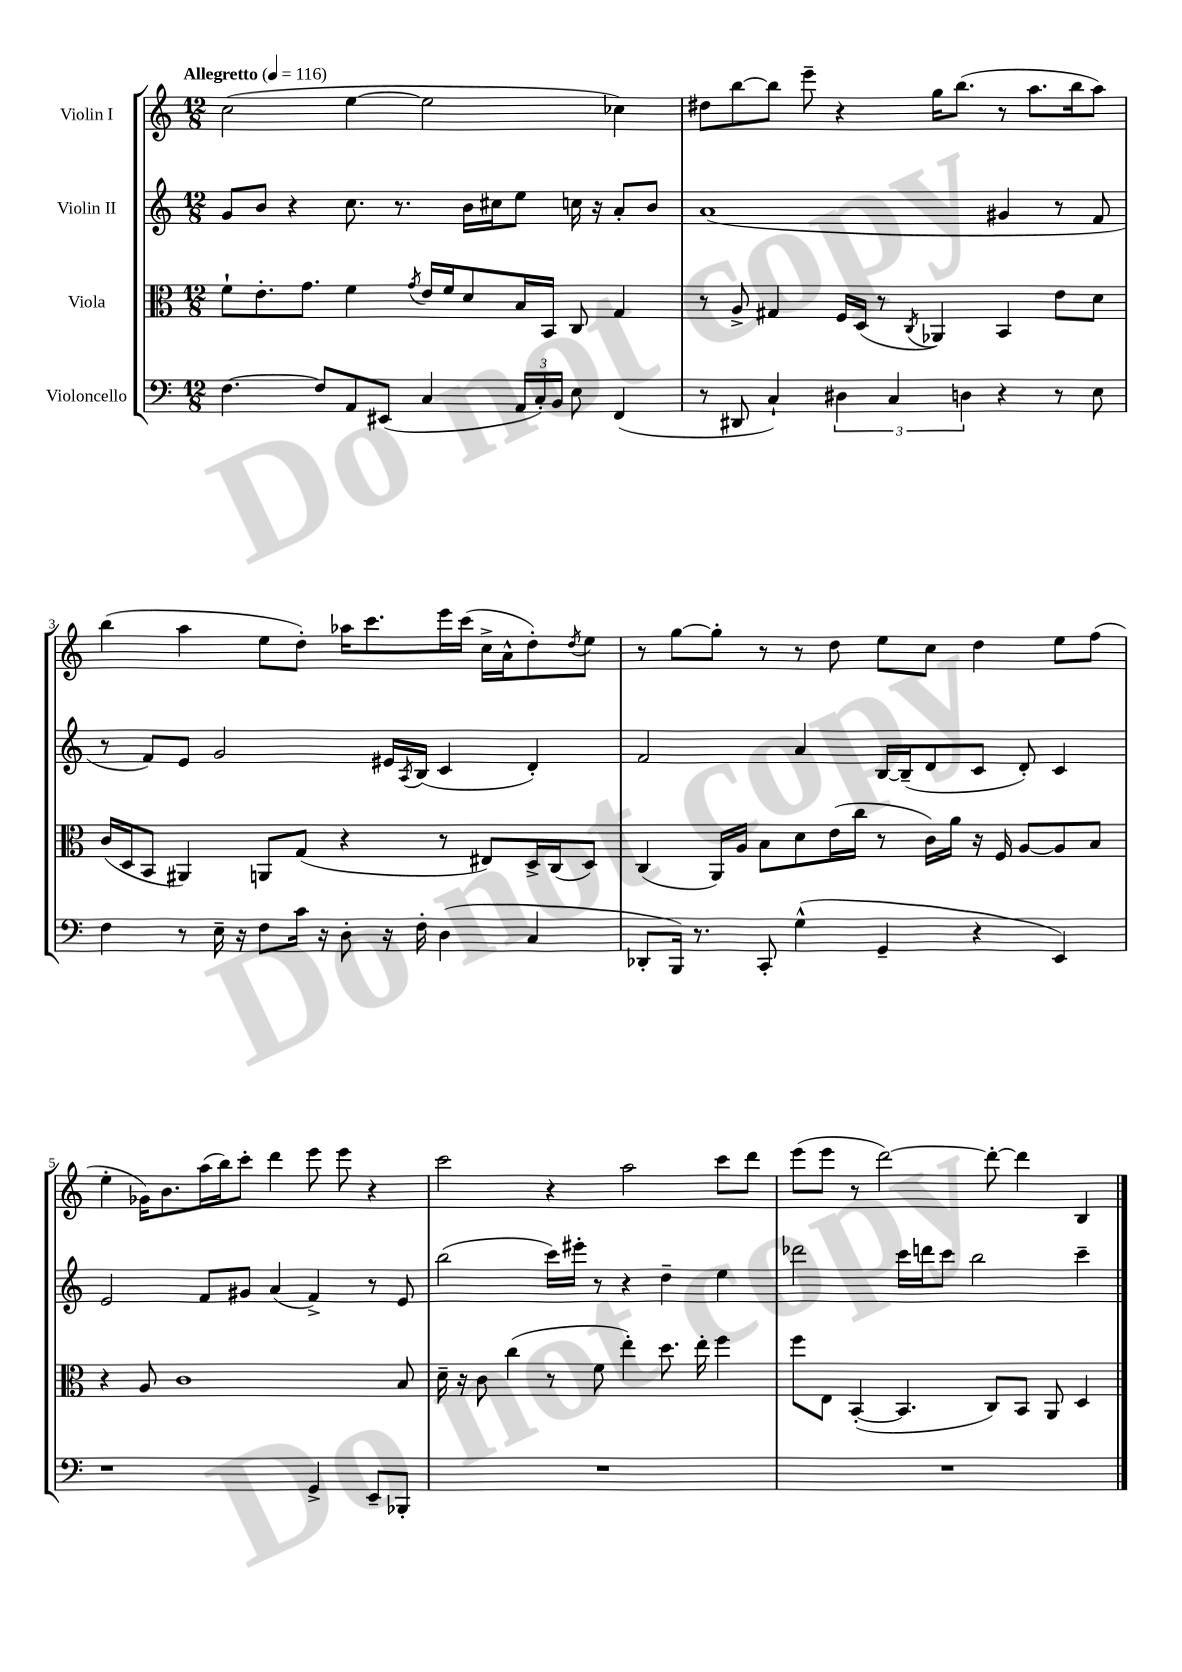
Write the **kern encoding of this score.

**kern	**kern	**kern	**kern
*staff4	*staff3	*staff2	*staff1
*clefF4	*clefC3	*clefG2	*clefG2
*k[]	*k[]	*k[]	*k[]
*M12/8	*M12/8	*M12/8	*M12/8
*MM116	*MM116	*MM116	*MM116
[4.F	8f`	8g	(2cc
.	8.e'	8b	.
.	.	4r	.
.	8.g	.	.
8F]	.	.	.
8AA	4f	8.cc	[4ee
(8EE#	.	.	.
.	.	8.r	.
.	8qg	.	.
4C	16e	.	2ee]
.	16f	.	.
.	8d	16b	.
.	.	16cc#	.
24AA	16B	8ee	.
24C')	.	.	.
.	16BB	.	.
24BB	.	.	.
8E	8C	16cc	.
.	.	16r	.
(4FF	4G	8a'	4cc-)
.	.	8b	.
=	=	=	=
8r	8r	(1a	8dd#
8DD#	8A^	.	[8bb
4C`)	4G#	.	8bb]
.	.	.	8eee~
6D#	16F	.	4r
.	(16D	.	.
.	8r	.	.
6C	.	.	.
.	8qC	.	.
.	4AA-)	.	16gg
.	.	.	(8.bb
6D	.	.	.
4r	4BB	4g#	8r
.	.	.	8.aa
8r	8e	8r	.
.	.	.	16bb
8E	8d	8f	8aa)
=	=	=	=
4F	(16c	8r	(4bb
.	16D	.	.
.	8BB	8f)	.
8r	4AA#)	8e	4aa
16E~	.	2g	.
16r	.	.	.
8F	8AA	.	8ee
16c	(8G	.	8dd')
16r	.	.	.
8D'	4r	.	16aa-
.	.	.	8.ccc
16r	.	16e#	.
.	.	8qA	.
16F'	.	(16B	.
(4D	8r	4c	16eee
.	.	.	(16ccc
.	8E#)	.	16cc^
.	.	.	16a^^
4C	16D^	4d')	8dd')
.	(16C	.	.
.	.	.	8qdd
.	8D)	.	8ee
=	=	=	=
8DD-'	(4C	2f	8r
16BBB)	.	.	[8gg
8.r	.	.	.
.	16AA)	.	8gg']
.	16A	.	.
8CC'	8B	.	8r
(4G^^	8d	4a	8r
.	(16e	.	8dd
.	16cc	.	.
4GG~	8r	[16B	8ee
.	.	(16B~]	.
.	16c)	8d	8cc
.	16a	.	.
4r	16r	8c	4dd
.	16F	.	.
.	[8A	8d')	.
4EE)	8A]	4c	8ee
.	8B	.	(8ff
=	=	=	=
1r	4r	2e	4ee'
.	8A	.	16g-)
.	.	.	8.b
.	1c	.	.
.	.	8f	(16aa
.	.	.	16bb)
.	.	8g#	8ccc'
.	.	(4a	4ddd
4GG^	.	4f^)	8eee
.	.	.	8eee
8EE~	.	8r	4r
8BBB-'	8B	8e	.
=	=	=	=
1.r	16d~	(2bb	2ccc
.	16r	.	.
.	8c	.	.
.	(4cc	.	.
.	8r	16ccc)	4r
.	.	16eee#'	.
.	8f	8r	.
.	4ee')	4r	2aa
.	8.dd	4dd~	.
.	16ee'	.	.
.	4ff	4ee	8ccc
.	.	.	8ddd
=	=	=	=
1.r	8ff	2ddd-	(8eee
.	8E	.	8eee
.	([4BB'	.	8r
.	.	.	[2ddd)
.	4.BB]	16ccc	.
.	.	16ddd	.
.	.	8ccc	.
.	.	2bb	.
.	8C)	.	8ddd'_
.	8BB	.	4ddd]
.	8AA	.	.
.	4D	4ccc~	4B
==	==	==	==
*-	*-	*-	*-
